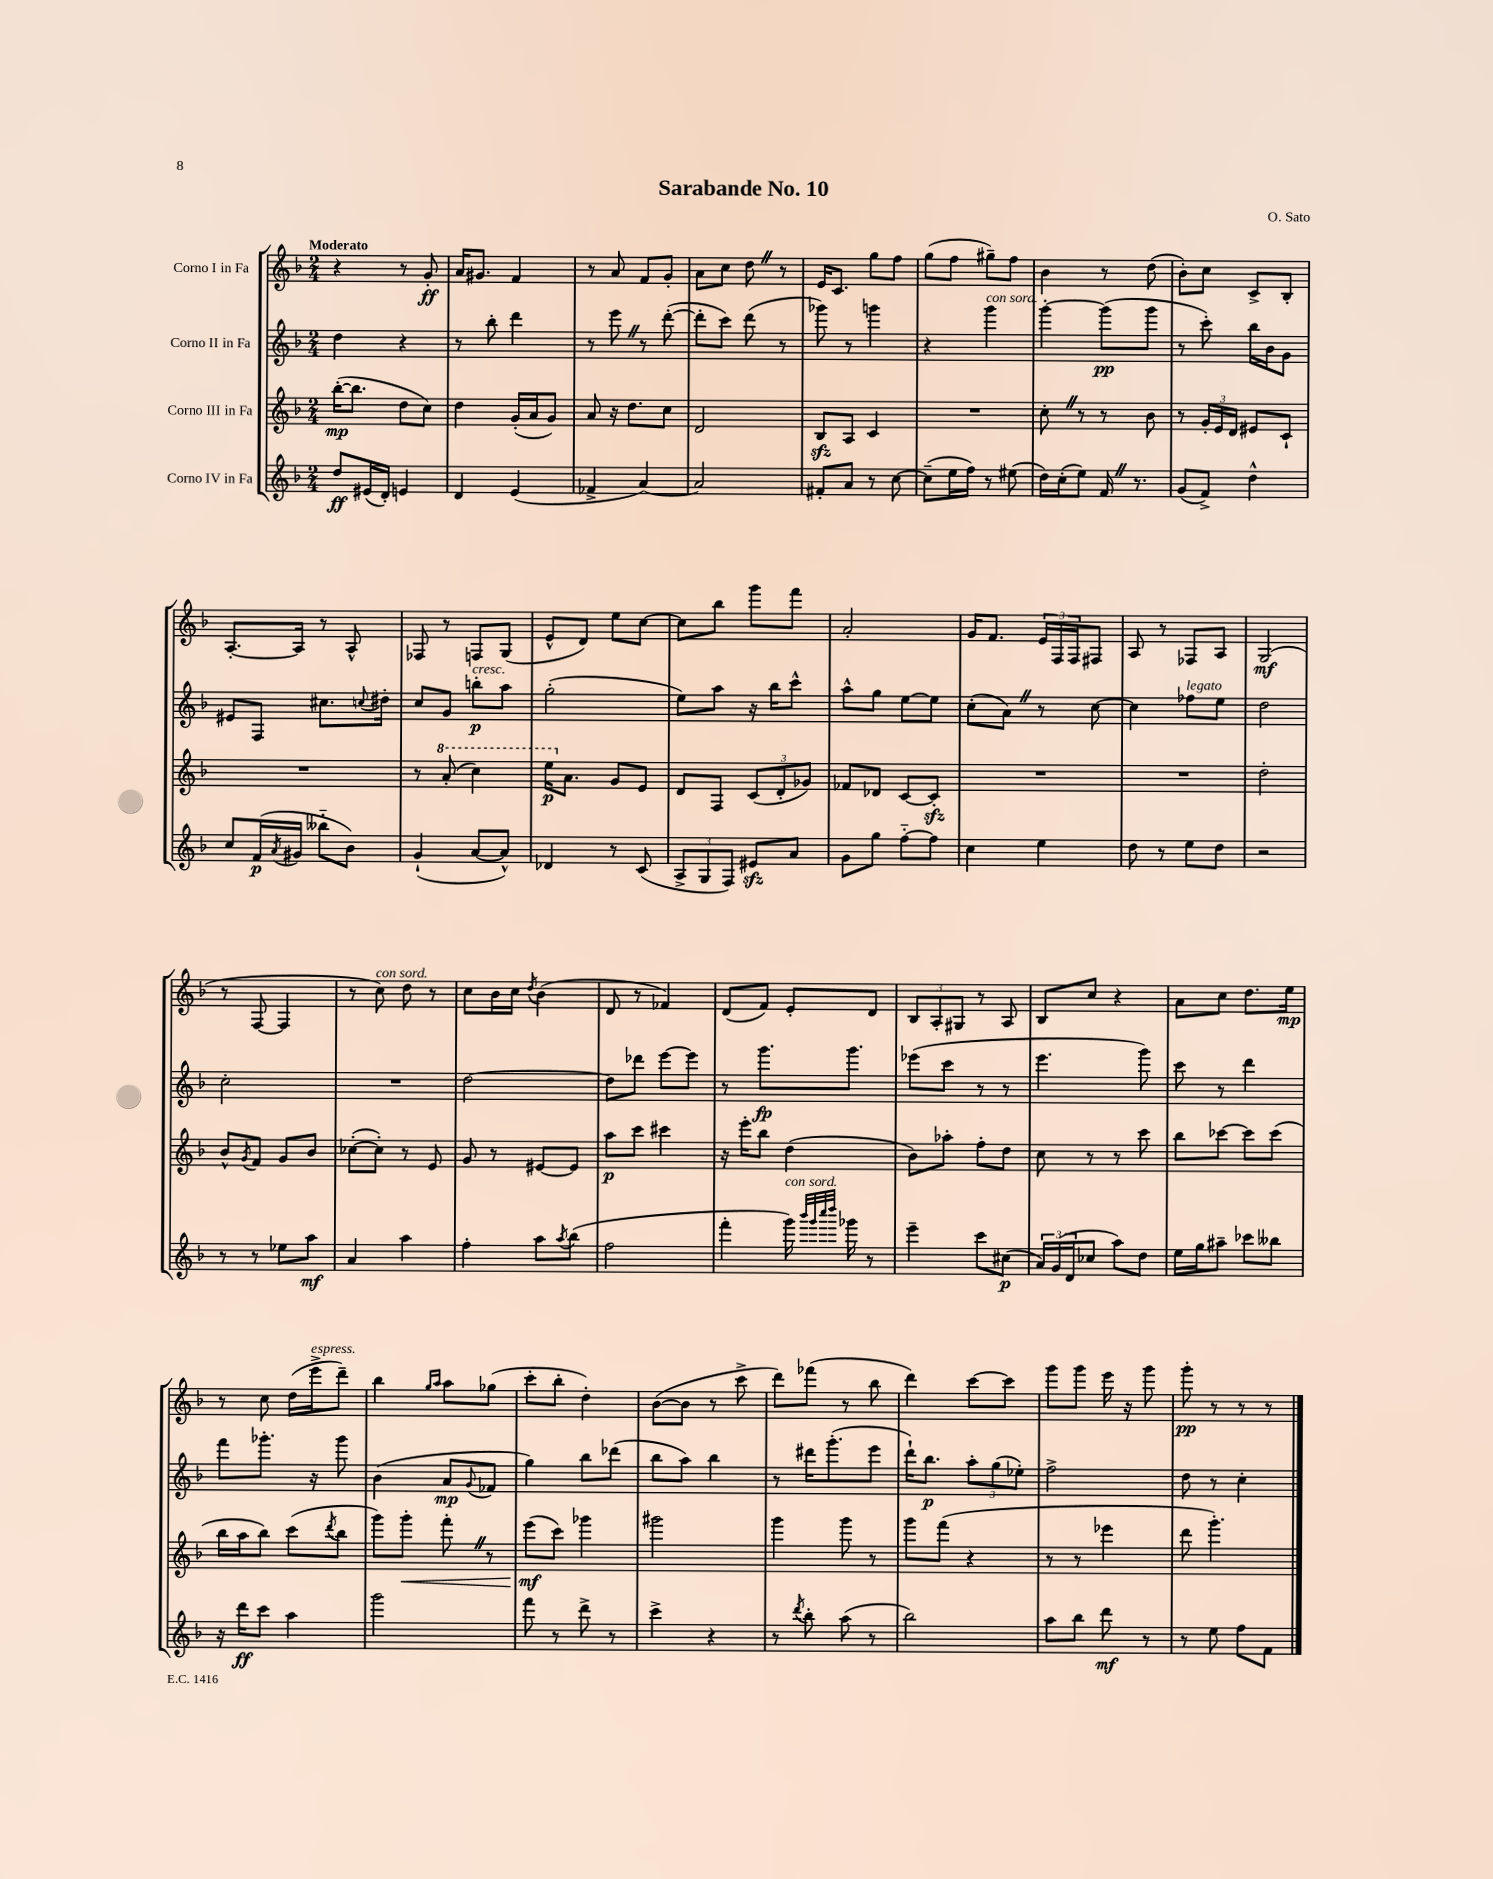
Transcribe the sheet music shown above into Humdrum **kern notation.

**kern	**dynam	**kern	**dynam	**kern	**dynam	**kern	**dynam
*part4	*part4	*part3	*part3	*part2	*part2	*part1	*part1
*staff4	*staff4	*staff3	*staff3	*staff2	*staff2	*staff1	*staff1
*I"Corno IV in Fa	*	*I"Corno III in Fa	*	*I"Corno II in Fa	*	*I"Corno I in Fa	*
*clefG2	*	*clefG2	*	*clefG2	*	*clefG2	*
*k[b-]	*	*k[b-]	*	*k[b-]	*	*k[b-]	*
*M2/4	*	*M2/4	*	*M2/4	*	*M2/4	*
=1	=1	=1	=1	=1	=1	=1	=1
!	!	!	!	!	!	!LO:TX:a:B:t=Moderato	!
8dd/L	ff	([16bb-'\KL	mp	4dd\	.	4r	.
.	.	8.bb-\J]	.	.	.	.	.
(16e#X/L	.	.	.	.	.	.	.
16d'/JJ)	.	.	.	.	.	.	.
4en/	.	8dd\L	.	4r	.	8r	.
.	.	8cc\J)	.	.	.	8g'/	ff
=2	=2	=2	=2	=2	=2	=2	=2
4d/	.	4dd\	.	8r	.	16a/KL	.
.	.	.	.	.	.	8.g#X/J	.
.	.	.	.	8bb-'\	.	.	.
(4e/	.	(16g'/LL	.	4ddd\	.	4f/	.
.	.	16a/J	.	.	.	.	.
.	.	8g/J)	.	.	.	.	.
=3	=3	=3	=3	=3	=3	=3	=3
4f-X^/	.	8a/	.	8r	.	8r	.
.	.	16r	.	8eeeZ\	.	8a/	.
.	.	8.dd\L	.	.	.	.	.
[4a/)	.	.	.	8r	.	8f/L	.
.	.	8cc\J	.	([8ddd'\	.	8g'/J	.
=4	=4	=4	=4	=4	=4	=4	=4
2a/]	.	2d/	.	8ddd'\L]	.	8a\L	.
.	.	.	.	8ccc\J)	.	8cc\J	.
.	.	.	.	(8ddd\	.	8ddZ\	.
.	.	.	.	8r	.	8r	.
=5	=5	=5	=5	=5	=5	=5	=5
8f#X'/L	.	8B-zz/L	.	8ggg-X\)	.	16e/KL	.
.	.	.	.	.	.	8.c/J	.
8a/J	.	8A/J	.	8r	.	.	.
8r	.	4c/	.	4gggn\	.	8gg\L	.
[8cc\	.	.	.	.	.	8ff\J	.
=6	=6	=6	=6	=6	=6	=6	=6
(8cc~\L]	.	2r	.	4r	.	(8gg\L	.
16ee\L	.	.	.	.	.	8ff\J	.
16ff\JJ)	.	.	.	.	.	.	.
!	!	!	!	!LO:TX:a:i:t=con sord.	!	!	!
8r	.	.	.	4ggg\	.	8gg#X~\L)	.
(8ee#X\	.	.	.	.	.	8ff\J	.
=7	=7	=7	=7	=7	=7	=7	=7
16dd\LL)	.	8cc'Z\	.	[4ggg'\	.	4b-\	.
(16cc'\J	.	.	.	.	.	.	.
8ee\J)	.	8r	.	.	.	.	.
16fZ/	.	8r	.	(8ggg\L]	pp	8r	.
8.r	.	.	.	.	.	.	.
.	.	8b-\	.	8ggg\J	.	(8dd\	.
=8	=8	=8	=8	=8	=8	=8	=8
(8g/L	.	8r	.	8r	.	8b-'\L)	.
8f^/J)	.	24g'/LL	.	8ccc'\)	.	8cc\J	.
.	.	24e/	.	.	.	.	.
.	.	24d/JJ	.	.	.	.	.
4dd^^\	.	8e#X/L	.	16bb-\LL	.	8c^/L	.
.	.	.	.	16b-\J	.	.	.
.	.	8c`/J	.	8g\J	.	8B-'/J	.
!!LO:LB:g=z
=9	=9	=9	=9	=9	=9	=9	=9
8cc/L	.	2r	.	8e#X/L	.	[8.A'/L	.
(16f/L	p	.	.	8F/J	.	.	.
8qa/	.	.	.	.	.	.	.
16g#X/JJ	.	.	.	.	.	16A/Jk]	.
8bb--X\L	.	.	.	8.cc#X\L	.	8r	.
8b-\J)	.	.	.	.	.	8A^^/	.
.	.	.	.	8qqccn/	.	.	.
.	.	.	.	16dd#X'\Jk	.	.	.
=10	=10	=10	=10	=10	=10	=10	=10
(4g`/	.	8r	.	8cc/L	.	8F-X/	.
*	*	*8va	*	*	*	*	*
.	.	(8aa'/	.	8g/J	.	8r	.
!	!	!	!	!LO:TX:a:i:t=cresc.	!	!	!
[8a/L	.	4ccc\)	.	8bbn'\L	p	8Fn/L	.
8a^^/J])	.	.	.	8aa\J	.	(8G/J	.
=11	=11	=11	=11	=11	=11	=11	=11
4d-X/	.	16eee\KL	p	(2gg'\	.	8e^^/L	.
*	*	*X8va	*	*	*	*	*
.	.	8.a\J	.	.	.	.	.
.	.	.	.	.	.	8d/J)	.
8r	.	8g/L	.	.	.	8ee\L	.
(8c/	.	8e/J	.	.	.	[8cc\J	.
=12	=12	=12	=12	=12	=12	=12	=12
12A^/L	.	8d/L	.	8ee\L)	.	8cc\L]	.
12G/	.	.	.	.	.	.	.
.	.	8F/J	.	8aa\J	.	8bb-\J	.
12F/J)	.	.	.	.	.	.	.
8e#Xzz/L	.	(12c/L	.	16r	.	8ggg\L	.
.	.	.	.	16bb-\KL	.	.	.
.	.	12d'/	.	.	.	.	.
8a/J	.	.	.	8ccc^^\J	.	8fff\J	.
.	.	12g-X/J)	.	.	.	.	.
=13	=13	=13	=13	=13	=13	=13	=13
8g\L	.	8f-X/L	.	8aa^^\L	.	2a'/	.
8gg\J	.	8d-X/J	.	8gg\J	.	.	.
[8ff\L	.	[8c/L	.	[8ee\L	.	.	.
8ff\J]	.	8czz'/J]	.	8ee\J]	.	.	.
=14	=14	=14	=14	=14	=14	=14	=14
4cc\	.	2r	.	(8cc'\L	.	16g/KL	.
.	.	.	.	.	.	8.f/J	.
.	.	.	.	8aZ\J)	.	.	.
4ee\	.	.	.	8r	.	24e/LL	.
.	.	.	.	.	.	24F/	.
.	.	.	.	.	.	24F/J	.
.	.	.	.	[8cc\	.	8F#X/J	.
=15	=15	=15	=15	=15	=15	=15	=15
8dd\	.	2r	.	4cc\]	.	8A/	.
8r	.	.	.	.	.	8r	.
!	!	!	!	!LO:TX:a:i:t=legato	!	!	!
8ee\L	.	.	.	8ff-X\L	.	8F-X/L	.
8dd\J	.	.	.	8ee\J	.	8A/J	.
=16	=16	=16	=16	=16	=16	=16	=16
2r	.	2dd'\	.	2dd\	.	(2G/	mf
!!LO:LB:g=z
=17	=17	=17	=17	=17	=17	=17	=17
8r	.	8b-^^/L	.	2cc'\	.	8r	.
.	.	8qg/	.	.	.	.	.
8r	.	8f/J	.	.	.	[8F/	.
8ee-X\L	.	8g/L	.	.	.	4F/]	.
8aa\J	mf	8b-/J	.	.	.	.	.
=18	=18	=18	=18	=18	=18	=18	=18
4a/	.	([8cc-X'\L	.	2r	.	8r	.
!	!	!	!	!	!	!LO:TX:a:i:t=con sord.	!
.	.	8cc-'\J])	.	.	.	8cc\)	.
4aa\	.	8r	.	.	.	8dd\	.
.	.	8e/	.	.	.	8r	.
=19	=19	=19	=19	=19	=19	=19	=19
4ff'\	.	8g/	.	[2dd\	.	8cc\L	.
.	.	8r	.	.	.	16b-\L	.
.	.	.	.	.	.	16cc\JJ	.
.	.	.	.	.	.	8qdd/	.
8aa\L	.	[8e#X/L	.	.	.	(4b-\	.
8qaa/	.	.	.	.	.	.	.
(8bb-\J	.	8e#/J]	.	.	.	.	.
=20	=20	=20	=20	=20	=20	=20	=20
2ff\	.	8aa\L	p	8dd\L]	.	8d/	.
.	.	8ccc\J	.	8ddd-X\J	.	8r	.
.	.	4ccc#X\	.	[8eee\L	.	4f-X/)	.
.	.	.	.	8eee\J]	.	.	.
=21	=21	=21	=21	=21	=21	=21	=21
4fff'\	.	16r	.	8r	.	(8d/L	.
.	.	16eee'\KL	.	.	.	.	.
.	.	8bb-\J	.	8.ggg\L	fp	8f/J)	.
!LO:TX:a:i:t=con sord.	!	!	!	!	!	!	!
16ggg\)	.	(4dd\	.	.	.	8e'/L	.
32qqbbb-/LLL	.	.	.	.	.	.	.
32qqggg/	.	.	.	.	.	.	.
32qqcccc/	.	.	.	.	.	.	.
32qqdddd/JJJ	.	.	.	.	.	.	.
16ggg-X\	.	.	.	8.ggg\J	.	.	.
8r	.	.	.	.	.	8d/J	.
=22	=22	=22	=22	=22	=22	=22	=22
4eee~\	.	8b-\L)	.	(8eee-X\L	.	12B-/L	.
.	.	.	.	.	.	12A'/	.
.	.	8aa-X'\J	.	8ccc\J	.	.	.
.	.	.	.	.	.	12G#X/J	.
8ccc\L	.	8ff'\L	.	8r	.	8r	.
(8cc#X\J	p	8dd\J	.	8r	.	8A/	.
=23	=23	=23	=23	=23	=23	=23	=23
24a/LL)	.	8cc\	.	4.eee\	.	8B-/L	.
(24g/	.	.	.	.	.	.	.
24d/J	.	.	.	.	.	.	.
8cc-X/J	.	8r	.	.	.	8cc/J	.
8aa\L)	.	8r	.	.	.	4r	.
8dd\J	.	8ccc\	.	8ggg\)	.	.	.
=24	=24	=24	=24	=24	=24	=24	=24
16ee\LL	.	8bb-\L	.	8ccc\	.	8a\L	.
16gg\J	.	.	.	.	.	.	.
8aa#X~\J	.	[8ccc-X\J	.	8r	.	8cc\J	.
8ccc-X\L	.	8ccc-\L]	.	4ddd\	.	8.dd\L	.
8bb--X\J	.	(8ccc-\J	.	.	.	.	.
.	.	.	.	.	.	16ee\Jk	mp
!!LO:LB:g=z
=25	=25	=25	=25	=25	=25	=25	=25
16r	.	16bb-\LL	.	8fff\L	.	8r	.
16ddd\KL	ff	16aa\J	.	.	.	.	.
8ccc\J	.	8bb-\J)	.	8.ggg-X'\J	.	8cc\	.
4aa\	.	(8ccc\L	.	.	.	(16dd\LL	.
!	!	!	!	!	!	!LO:TX:a:i:t=espress.	!
.	.	.	.	16r	.	16eee^\J	.
.	.	8qddd/	.	.	.	.	.
.	.	8bb-\J	.	8ggg-\	.	8ddd~\J)	.
=26	=26	=26	=26	=26	=26	=26	=26
2ggg\	.	8ggg\L)	.	(4b-\	.	4bb-\	.
!	!	!	!LO:HP:b	!	!	!	!
.	.	8ggg'\J	<	.	.	.	.
.	.	.	.	.	.	16qqgg/LL	.
.	.	.	.	.	.	16qqaa/JJ	.
.	.	8fff'Z\	.	8a/L	mp	8aa\L	.
.	.	.	.	8qqg/	.	.	.
.	.	8r	.	8f-X/J	.	(8gg-X\J	.
=27	=27	=27	=27	=27	=27	=27	=27
8fff\	.	(8eee\L	mf	4gg\)	.	8ccc'\L	.
8r	.	8ccc\J)	[	.	.	8bb-'\J	.
8ddd^\	.	4ggg-X\	.	8bb-\L	.	4dd'\)	.
8r	.	.	.	(8ddd-X\J	.	.	.
=28	=28	=28	=28	=28	=28	=28	=28
4ccc^\	.	2ggg#X\	.	8bb-\L	.	([8b-\L	.
.	.	.	.	8aa\J)	.	8b-\J]	.
4r	.	.	.	4bb-\	.	8r	.
.	.	.	.	.	.	8ccc^\	.
=29	=29	=29	=29	=29	=29	=29	=29
8r	.	4ggg\	.	8r	.	8ddd\L)	.
8qddd/	.	.	.	.	.	.	.
8bb-'\	.	.	.	16ddd#X\KL	.	(8fff-X\J	.
.	.	.	.	(8.ggg'\	.	.	.
(8aa\	.	8ggg\	.	.	.	8r	.
8r	.	8r	.	8eee\J	.	8bb-\	.
=30	=30	=30	=30	=30	=30	=30	=30
2bb-\)	.	8ggg\L	.	16ddd`\KL)	.	4ddd\)	.
.	.	.	.	8.bb-\J	p	.	.
.	.	(8fff\J	.	.	.	.	.
.	.	4r	.	12aa'\L	.	[8ccc\L	.
.	.	.	.	(12gg\	.	.	.
.	.	.	.	.	.	8ccc\J]	.
.	.	.	.	12ee-X'\J)	.	.	.
=31	=31	=31	=31	=31	=31	=31	=31
8aa\L	.	8r	.	2ff^\	.	8ggg\L	.
8bb-\J	.	8r	.	.	.	8ggg\J	.
8ddd\	mf	4eee-X\	.	.	.	16eee\	.
.	.	.	.	.	.	16r	.
8r	.	.	.	.	.	8ggg\	.
=32	=32	=32	=32	=32	=32	=32	=32
8r	.	8ddd\	.	8dd\	.	8ggg'\	pp
8ee\	.	4.ggg'\)	.	8r	.	8r	.
8ff\L	.	.	.	4cc'\	.	8r	.
8f\J	.	.	.	.	.	8r	.
==	==	==	==	==	==	==	==
*-	*-	*-	*-	*-	*-	*-	*-
